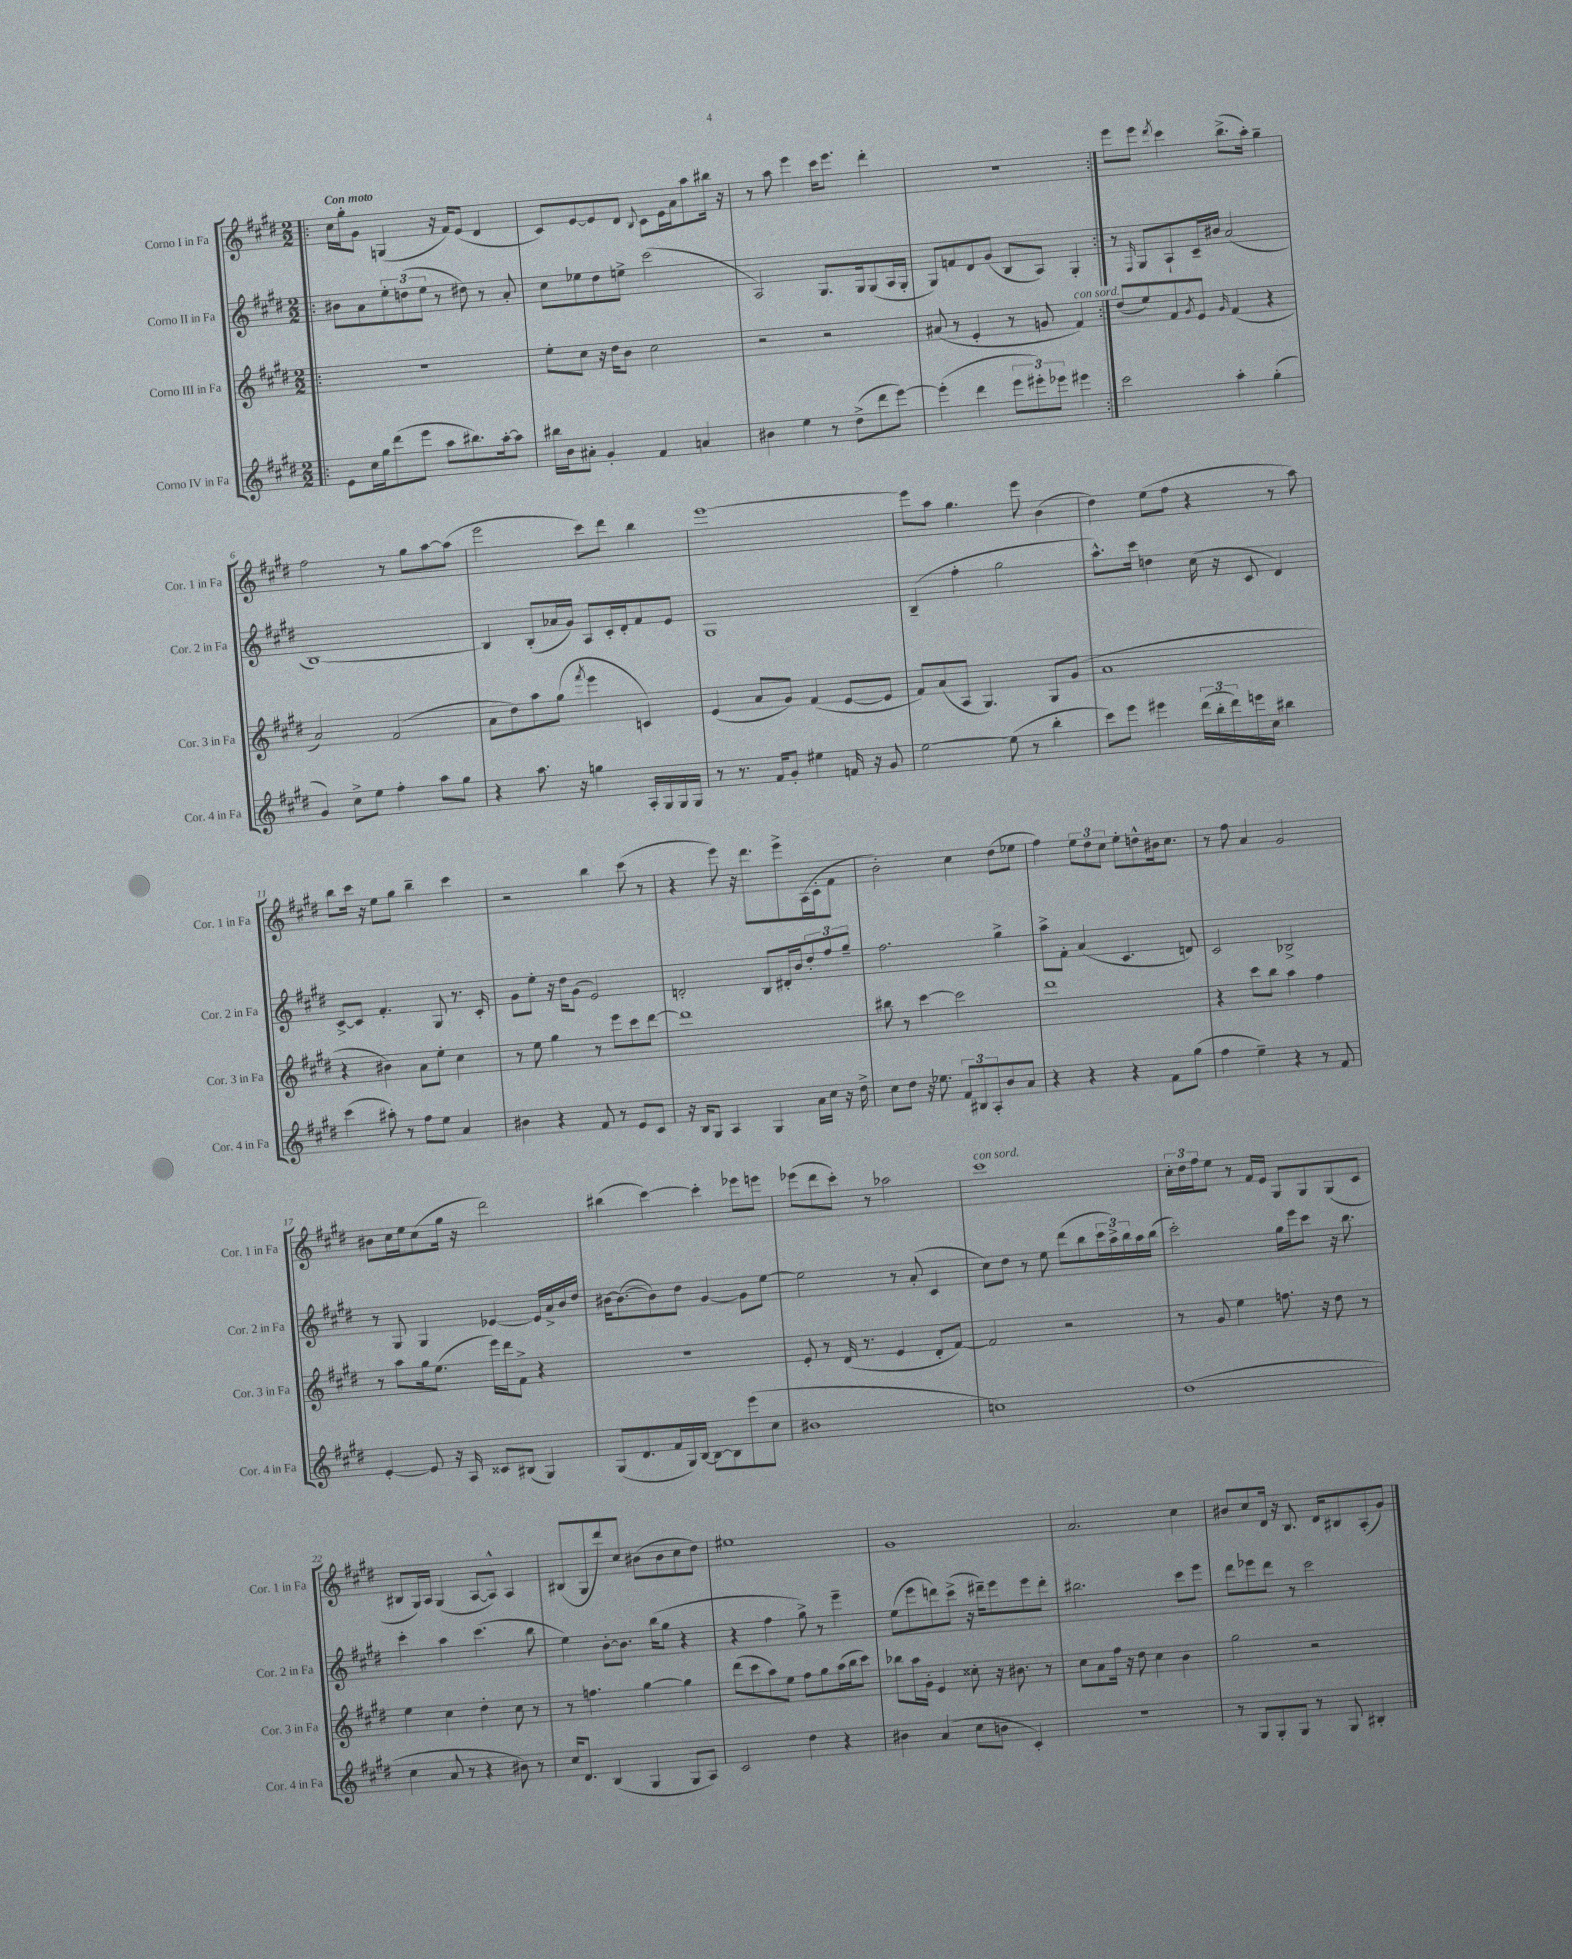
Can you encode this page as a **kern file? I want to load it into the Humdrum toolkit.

**kern	**kern	**kern	**kern
*part4	*part3	*part2	*part1
*staff4	*staff3	*staff2	*staff1
*I"Corno IV in Fa	*I"Corno III in Fa	*I"Corno II in Fa	*I"Corno I in Fa
*I'Cor. 4 in Fa	*I'Cor. 3 in Fa	*I'Cor. 2 in Fa	*I'Cor. 1 in Fa
*clefG2	*clefG2	*clefG2	*clefG2
*k[f#c#g#d#]	*k[f#c#g#d#]	*k[f#c#g#d#]	*k[f#c#g#d#]
*M2/2	*M2/2	*M2/2	*M2/2
=1!|:	=1!|:	=1!|:	=1!|:
!	!	!	!LO:TX:a:B:t=Con moto
8e\L	1r	8b#X\L	16cc#\LL
.	.	.	16gg#'\J
16cc#\L	.	8a\	8g#\J
16gg#\J	.	.	.
(8ddd#\	.	12ee'\	(4Gn/
.	.	(12ddn\	.
8eee\J	.	.	.
.	.	12ee\J	.
8aa\L	.	8r	16r
.	.	.	16f#/KL)
8.bb#X\)	.	8dd#X\)	(8e/J
.	.	8r	4d#/
[16aa'\k	.	.	.
8aa\J]	.	8a'/	.
=2	=2	=2	=2
16bb#X\LL	8ee'\L	8cc#\L	8c#/L)
16b\J	.	.	.
8a#X'\J	8cc#\J	8ee-X\	[8e/
4g#'/	16r	8dd#\	8e/]
.	16dd#\KL	.	.
.	8b\J	8een^\J	8d#/J
.	.	.	8qqB/
4f#/	2cc#\	(2ccc#\	8c#\L
.	.	.	16e\L
.	.	.	16a\J
4an/	.	.	8aa\
.	.	.	16bb#X\Jk
.	.	.	16r
=3	=3	=3	=3
4b#X\	2r	2A/)	8r
.	.	.	8aa\
4ee\	.	.	4eee\
8r	2r	8.G#/L	16ccc#\KL
.	.	.	8.eee\J
(8dd#^\L	.	.	.
.	.	16G#/k	.
8ddd#\	.	(8G#/	4ddd#'\
[8eee\J)	.	16A/L	.
.	.	16G#'/JJ	.
=4	=4	=4	=4
(4eee'\]	(8a#X/	8G#/L)	1r
.	8r	8fn/	.
4ddd#\	4e'/	8d#/	.
.	.	(8g#/J	.
12eee\L	8r	8B/L	.
12eee#X'\)	.	.	.
.	8gn/	8A/J)	.
12eee-X\J	.	.	.
!	!LO:TX:a:i:t=con sord.	!	!
4eee#X\	4f#/)	4G#'/	.
=5:|!	=5:|!	=5:|!	=5:|!
2ccc#\	(8dd#/L	8r	8eee\L
.	.	16qqF#/	.
.	8ee/)	8G#/L	8eee\J
.	.	.	8qddd#/
.	8f#/	8A`/	4ccc#\
.	8qg#/	.	.
.	8e/J	16c#~/L	.
.	.	16b#X/JJ	.
.	16qqg#/	.	.
4aa'\	(4f#/	(2a/	(8.bb^\L
.	.	.	16aa'\Jk)
(4gg#'\	4r	.	4gg#~\
!!LO:LB:g=z
=6	=6	=6	=6
4g#/)	2a/)	[1B)	2ff#\
8cc#^\L	.	.	.
8ee\J	.	.	.
4ff#'\	(2f#/	.	8r
.	.	.	8gg#\L
8aa\L	.	.	[8aa\
8gg#\J	.	.	(8aa\J]
=7	=7	=7	=7
4r	8a\L	4B/]	2eee\
.	8dd#\)	.	.
8.aa\	8aa\	(8B'/L	.
.	(8gg#\J	16a-X/L	.
16r	.	16g#/JJ)	.
.	8qfff#/	.	.
4ggn\	4eee\	8A/L	8ccc#\L)
.	.	16c#'/L	8ddd#\J
.	.	16d#'/J	.
16A'/LL	4cn/)	8f#/	4bb\
16G#/	.	.	.
16G#/	.	8e/J	.
16G#/JJ	.	.	.
=8	=8	=8	=8
8r	(4e/	1G#	[1eee
8.r	.	.	.
.	8a/L	.	.
16f#/KL	.	.	.
8g#'/J	8g#/J)	.	.
4ee#X\	(4f#/	.	.
16fn/	[8e/L	.	.
16r	.	.	.
8g#/	8e/J]	.	.
=9	=9	=9	=9
[2ee\	8f#/L)	(4B~/	8eee\L]
.	(8a/	.	8aa\J
.	8A/J	4ff#'\	4.gg#\
.	4.G#/)	.	.
(8ee\]	.	2gg#\	.
8r	.	.	8eee\
4bb'\	8G#/L	.	(4b\
.	(8g#/J	.	.
=10	=10	=10	=10
8ccc#\L)	1a	8.aa^^\L)	4dd#\)
8eee\J	.	.	.
.	.	16ccc#\Jk	.
4eee#X\	.	4ddn\	(8ee\L
.	.	.	8ff#\J
(24ddd#\LL	.	(16cc#\	4r
24bb'\	.	.	.
.	.	16r	.
24ddd#\)	.	.	.
16eeen\	.	8c#/	.
16cc#\JJ	.	.	.
4bb#X\	.	4d#/)	8r
.	.	.	8aa\)
!!LO:LB:g=z
=11	=11	=11	=11
(4ccc#\	4r	[8c#^/L	8bb\L
.	.	8c#/J]	16ccc#\Jk
.	.	.	16r
8aa#X'\)	4b#X\)	4.f#'/	8ee\L
8r	.	.	8gg#\J
8ff#\L	8a\L	.	4bb~\
8ee\J	8ee'\J	8G#/	.
4a/	4cc#\	8.r	4ccc#\
.	.	16c#'/	.
=12	=12	=12	=12
4b#X\	8r	8g#\L	2r
.	8ee\	8ee'\J	.
4r	4gg#\	16r	.
.	.	16dd#\KL	.
.	.	(8g#\J	.
8f#/	8r	2e/)	4bb\
8r	8eee\L	.	.
8e/L	8ccc#\	.	(8ccc#\
8c#/J	[8ddd#\J	.	8r
=13	=13	=13	=13
16r	1ddd#]	2dn'/	4r
16B/KL	.	.	.
8G#/J	.	.	.
4A/	.	.	8eee\)
.	.	.	16r
.	.	.	8.ddd#\L
4G#/	.	8B/L	.
.	.	16d#X'/L	8eee^\
.	.	16b/J	.
16a\LL	.	12dd#'/	(16A\L
16cc#\JJ	.	.	16c#'\J
.	.	12ff#/	.
16r	.	.	8f#\J
.	.	12gg#~/J	.
16dd#^\	.	.	.
=14	=14	=14	=14
8cc#\L	8bb#X\	2.ff#\	2b'\)
8dd#\J	8r	.	.
16r	[4ccc#\	.	.
8.ee-X\	.	.	.
12f#/L	2ccc#\]	.	4cc#\
12B#X/	.	.	.
12A'/	.	.	.
8b/	.	4gg#^\	(8dd#\L
8a/J	.	.	8ee-X\J
=15	=15	=15	=15
4r	1ddd#	8aa^\L	4ff#\)
.	.	8f#'\J	.
4r	.	(4a/	12ee\L
.	.	.	12dd#\
.	.	.	12cc#\J
4r	.	4.c#/	8ee'\L
.	.	.	8ddn^^\
8f#\L	.	.	16b#X\k
.	.	.	8.cc#\J
(8gg#\J	.	8dn/)	.
=16	=16	=16	=16
4ff#\	4r	2c#/	8r
.	.	.	8ff#\
4ee~\)	8ccc#\L	.	4a/
.	8bb\J	.	.
4r	4aa\	2B-X^/	2g#/
8r	4ff#\	.	.
8f#/	.	.	.
!!LO:LB:g=z
=17	=17	=17	=17
[4e'/	8r	8r	8b#X\L
.	8aa\L	8G#/	16cc#\L
.	.	.	16ee\J
8e/]	16gg#\k	4G#/	(8cc#\
.	(8.ee\J	.	.
16r	.	.	16gg#\Jk
16A/	.	.	16r
8c##X/L	16eee\LL)	[4e-X/	2ddd#\)
.	16ddd#\J	.	.
(8B#X/J	8f#^\J	.	.
4G#/)	4r	16e-/LL]	.
.	.	16a^/	.
.	.	16b/	.
.	.	16dd#/JJ	.
=18	=18	=18	=18
(8G#/L	1r	[16b#X\KL	(4bb#X\
.	.	(8.b#\_	.
8.d#/	.	.	.
.	.	8b#\])	[4ccc#\)
16f#/L	.	.	.
16G#/)	.	8dd#\J	.
[16B/JJ	.	.	.
8B\L_	.	[4g#/	4ccc#'\]
8B\]	.	.	.
(8eee\	.	8g#\L]	8eee-X\L
8cc#\J	.	[8ee\J	8eeen\J
=19	=19	=19	=19
1b#X	8e'/	2ee\]	(8eee-X\L
.	8r	.	8ddd#\
.	(16d#/	.	8ccc#'\J)
.	8.r	.	.
.	.	.	8r
.	4e/	8r	2aa-X\
.	.	(8a'/	.
.	8d#'/L	4c#/	.
.	[8f#/J)	.	.
=20	=20	=20	=20
!	!	!	!LO:TX:a:i:t=con sord.
1ccn)	2f#/]	8cc#\L)	1ccc#
.	.	8dd#\J	.
.	.	8r	.
.	.	8ee\	.
.	2r	(8ddd#\L	.
.	.	8bb\	.
.	.	24ccc#\L	.
.	.	24aa^\)	.
.	.	24bb\	.
.	.	16aa\	.
.	.	(16bb\JJ	.
=21	=21	=21	=21
(1dd#	8r	2ccc#'\)	24cc#'\LL
.	.	.	24dd#\
.	.	.	24ff#\J
.	8g#/	.	8ee\J
.	4ee\	.	8r
.	.	.	16f#/LL
.	.	.	16e/JJ
.	8.ffn\	16gg#\LL	8G#/L
.	.	16eee\J	.
.	.	8ccc#\J	8G#/
.	16r	.	.
.	8dd#\	16r	(8G#/
.	.	8.bb\	.
.	8r	.	8c#/J
!!LO:LB:g=z
=22	=22	=22	=22
4cc#\	4ee\	4ccc#'\	8B#X/L
.	.	.	16G#/L)
.	.	.	16A/JJ
8a/	4cc#\	4aa\	(4G#/
8r	.	.	.
4r	4dd#'\	(4.ccc#\	[8A/L
.	.	.	8A^^/J])
8b#X\)	8cc#\	.	4A/
8r	8r	8bb\	.
=23	=23	=23	=23
16cc#/KL	8r	4ee\)	(8B#X/L
8.d#/J	.	.	.
.	4.ffn\	.	8G#/
(4B/	.	[8b'\L	8ddd#/)
.	.	8.b\J]	8cc#/J
4G#/	[4gg#\	.	(8b#X\L
.	.	(16bb\KL	.
.	.	8gg#\J	8b#\
8G#/L	4gg#\]	4r	8cc#\
8A/J)	.	.	8dd#\J)
=24	=24	=24	=24
2c#/	(8ddd#\L	4r	1ee#X
.	8ccc#\	.	.
.	8aa\)	4ff#\	.
.	8ee\J	.	.
4dd#\	8ff#\L	8gg#^\)	.
.	8gg#\	8r	.
4r	(16aa\L	4eee~\	.
.	16bb\J	.	.
.	8ccc#\J)	.	.
=25	=25	=25	=25
4b#X\	8bb-X\L	(8ee\L	1g#
.	16aa\L	8eee\	.
.	16g#'\JJ	.	.
(4a/	4e/	8dddn\)	.
.	.	(8ccc#^\J	.
8cc#\L	8cc##X'\	16r	.
.	.	16ddd#X~\KL)	.
8bn\J	16r	8eee\	.
.	8.b#X\	.	.
4c#'/)	.	8eee\	.
.	8r	8ddd#'\J	.
=26	=26	=26	=26
1r	8cc#\L	2.bb#X\	2.a/
.	8a\	.	.
.	16ff#\Jk	.	.
.	16r	.	.
.	8dd#\	.	.
.	4cc#\	.	.
.	4b\	8ccc#\L	4cc#\
.	.	8eee\J	.
=27	=27	=27	=27
8r	2gg#\	8ddd#\L	8b#X/L
8G#/L	.	8eee-X\	8cc#/
8G#'/	.	8ddd#\J	16d#/Jk
.	.	.	16r
8G#/J	.	8r	8.B/
8r	2r	2ccc#\	.
.	.	.	16d#/KL
8G#/	.	.	8B#X/
4B#X'/	.	.	(8A'/
.	.	.	8g#/J)
==	==	==	==
*-	*-	*-	*-
